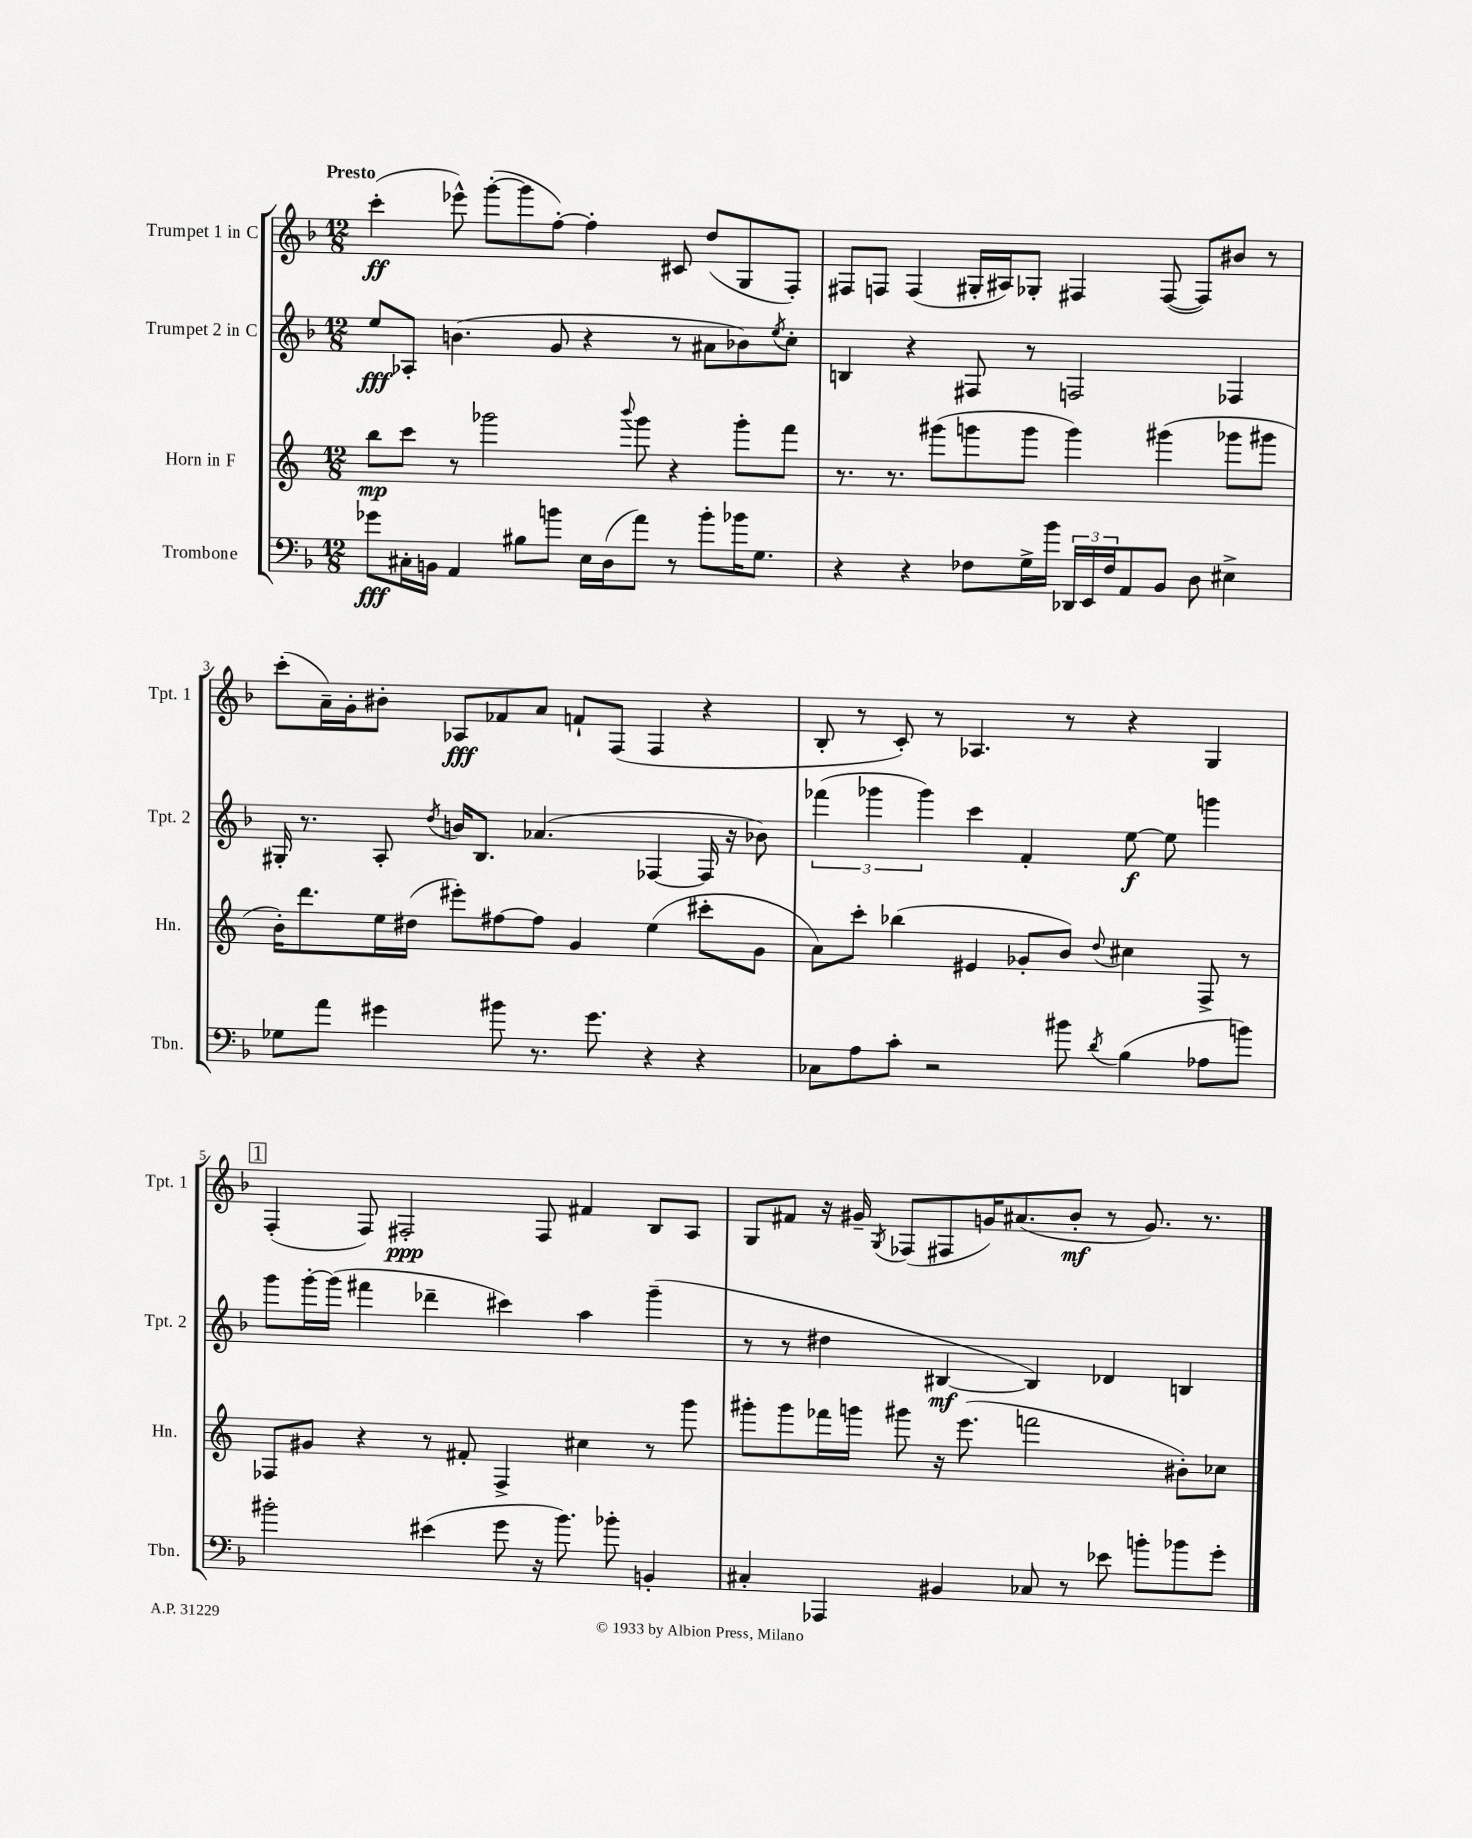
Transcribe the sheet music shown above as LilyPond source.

<<
\new StaffGroup <<
\new Staff = "s0" \with { instrumentName = "Trumpet 1 in C" shortInstrumentName = "Tpt. 1" } {
    \clef treble \key f \major \numericTimeSignature \time 12/8 \tempo "Presto"
    c'''4-.\ff( ees'''8-^) g'''8~-.( g'''8 f''8~-.) f''4-. cis'8 d''8( g8 f8-.) |
    fis8 f8 f4( gis16-. ais16) ges8-. fis4 fis8~( fis8) bis'8 r8 |
    c'''8-.( a'16--) g'16-. bis'8-. aes8\fff fes'8 a'8 f'8-! f8( f4 r4 |
    bes8-. r8 c'8-.) r8 aes4. r8 r4 g4 |
    \mark \markup { \box "1" } f4-.( f8) fis2-.\ppp fis8 fis'4 bes8 a8 |
    g8 fis'8 r16 gis'16-- \acciaccatura { g8 } fes8( fis8 g'16) ais'8.( bes'8-.\mf r8 g'8.) r8. \bar "|." |
}
\new Staff = "s1" \with { instrumentName = "Trumpet 2 in C" shortInstrumentName = "Tpt. 2" } {
    \clef treble \key f \major \numericTimeSignature \time 12/8
    e''8\fff aes8-. b'4.( g'8 r4 r8 ais'8 bes'8) \acciaccatura { e''8 } c''8-. |
    b4 r4 fis8 r8 f2 fes4 |
    gis16-. r8. a8-. \acciaccatura { d''8 } b'16 bes8. aes'4.( fes4~ fes16 r16 bes'8) |
    \tuplet 3/2 { fes'''4( ges'''4 ges'''4) } c'''4 f'4-. e''8~\f e''8 g'''4 |
    \mark \markup { \box "1" } g'''8 g'''16~-. g'''16( fis'''4 des'''4-- cis'''4) a''4 g'''4--( |
    r8 r8 dis''4 bis4~\mf bis4) des'4 b4 \bar "|." |
}
\new Staff = "s2" \with { instrumentName = "Horn in F" shortInstrumentName = "Hn." } {
    \clef treble \key c \major \numericTimeSignature \time 12/8
    b''8\mp c'''8 r8 ges'''2 \appoggiatura { b'''8 } ges'''8 r4 ges'''8-. f'''8 |
    r8. r8. gis'''8( g'''8 g'''8 g'''4) gis'''4( ges'''8 gis'''8 |
    b'16-.) d'''8. e''16 dis''16( eis'''8-.) fis''8~ fis''8 g'4 e''4( cis'''8-. g'8 |
    a'8) c'''8-. bes''4( eis'4 ges'8-. b'8) \appoggiatura { d''8 } cis''4 f8-> r8 |
    \mark \markup { \box "1" } fes8 gis'8 r4 r8 fis'8-. fes4-> cis''4 r8 g'''8 |
    gis'''8-. gis'''8 fes'''16 g'''16 gis'''8 r16 e'''8.( f'''2 bis'8-.) ces''8 \bar "|." |
}
\new Staff = "s3" \with { instrumentName = "Trombone" shortInstrumentName = "Tbn." } {
    \clef bass \key f \major \numericTimeSignature \time 12/8
    ges'8\fff cis16-. b,16 a,4 bis8 b'8 e16 d16( a'8) r8 b'8-. bes'16 g8. |
    r4 r4 fes8 g16-> bes'16 \tuplet 3/2 { des,16 e,16 fes16 } a,8 bes,8 d8 eis4-> |
    ges8 a'8 gis'4 bis'8 r8. gis'8. r4 r4 |
    ces8 a8 c'8-. r2 bis'8 \acciaccatura { d'8 } bes4( aes8 b'8) |
    \mark \markup { \box "1" } bis'2-. eis'4( g'8 r16 bis'8.) bes'8-. b,4-. |
    cis4-. aes,,4 bis,4 ces8 r8 ees'8 b'8-. bes'8 g'8-. \bar "|." |
}
>>
>>
